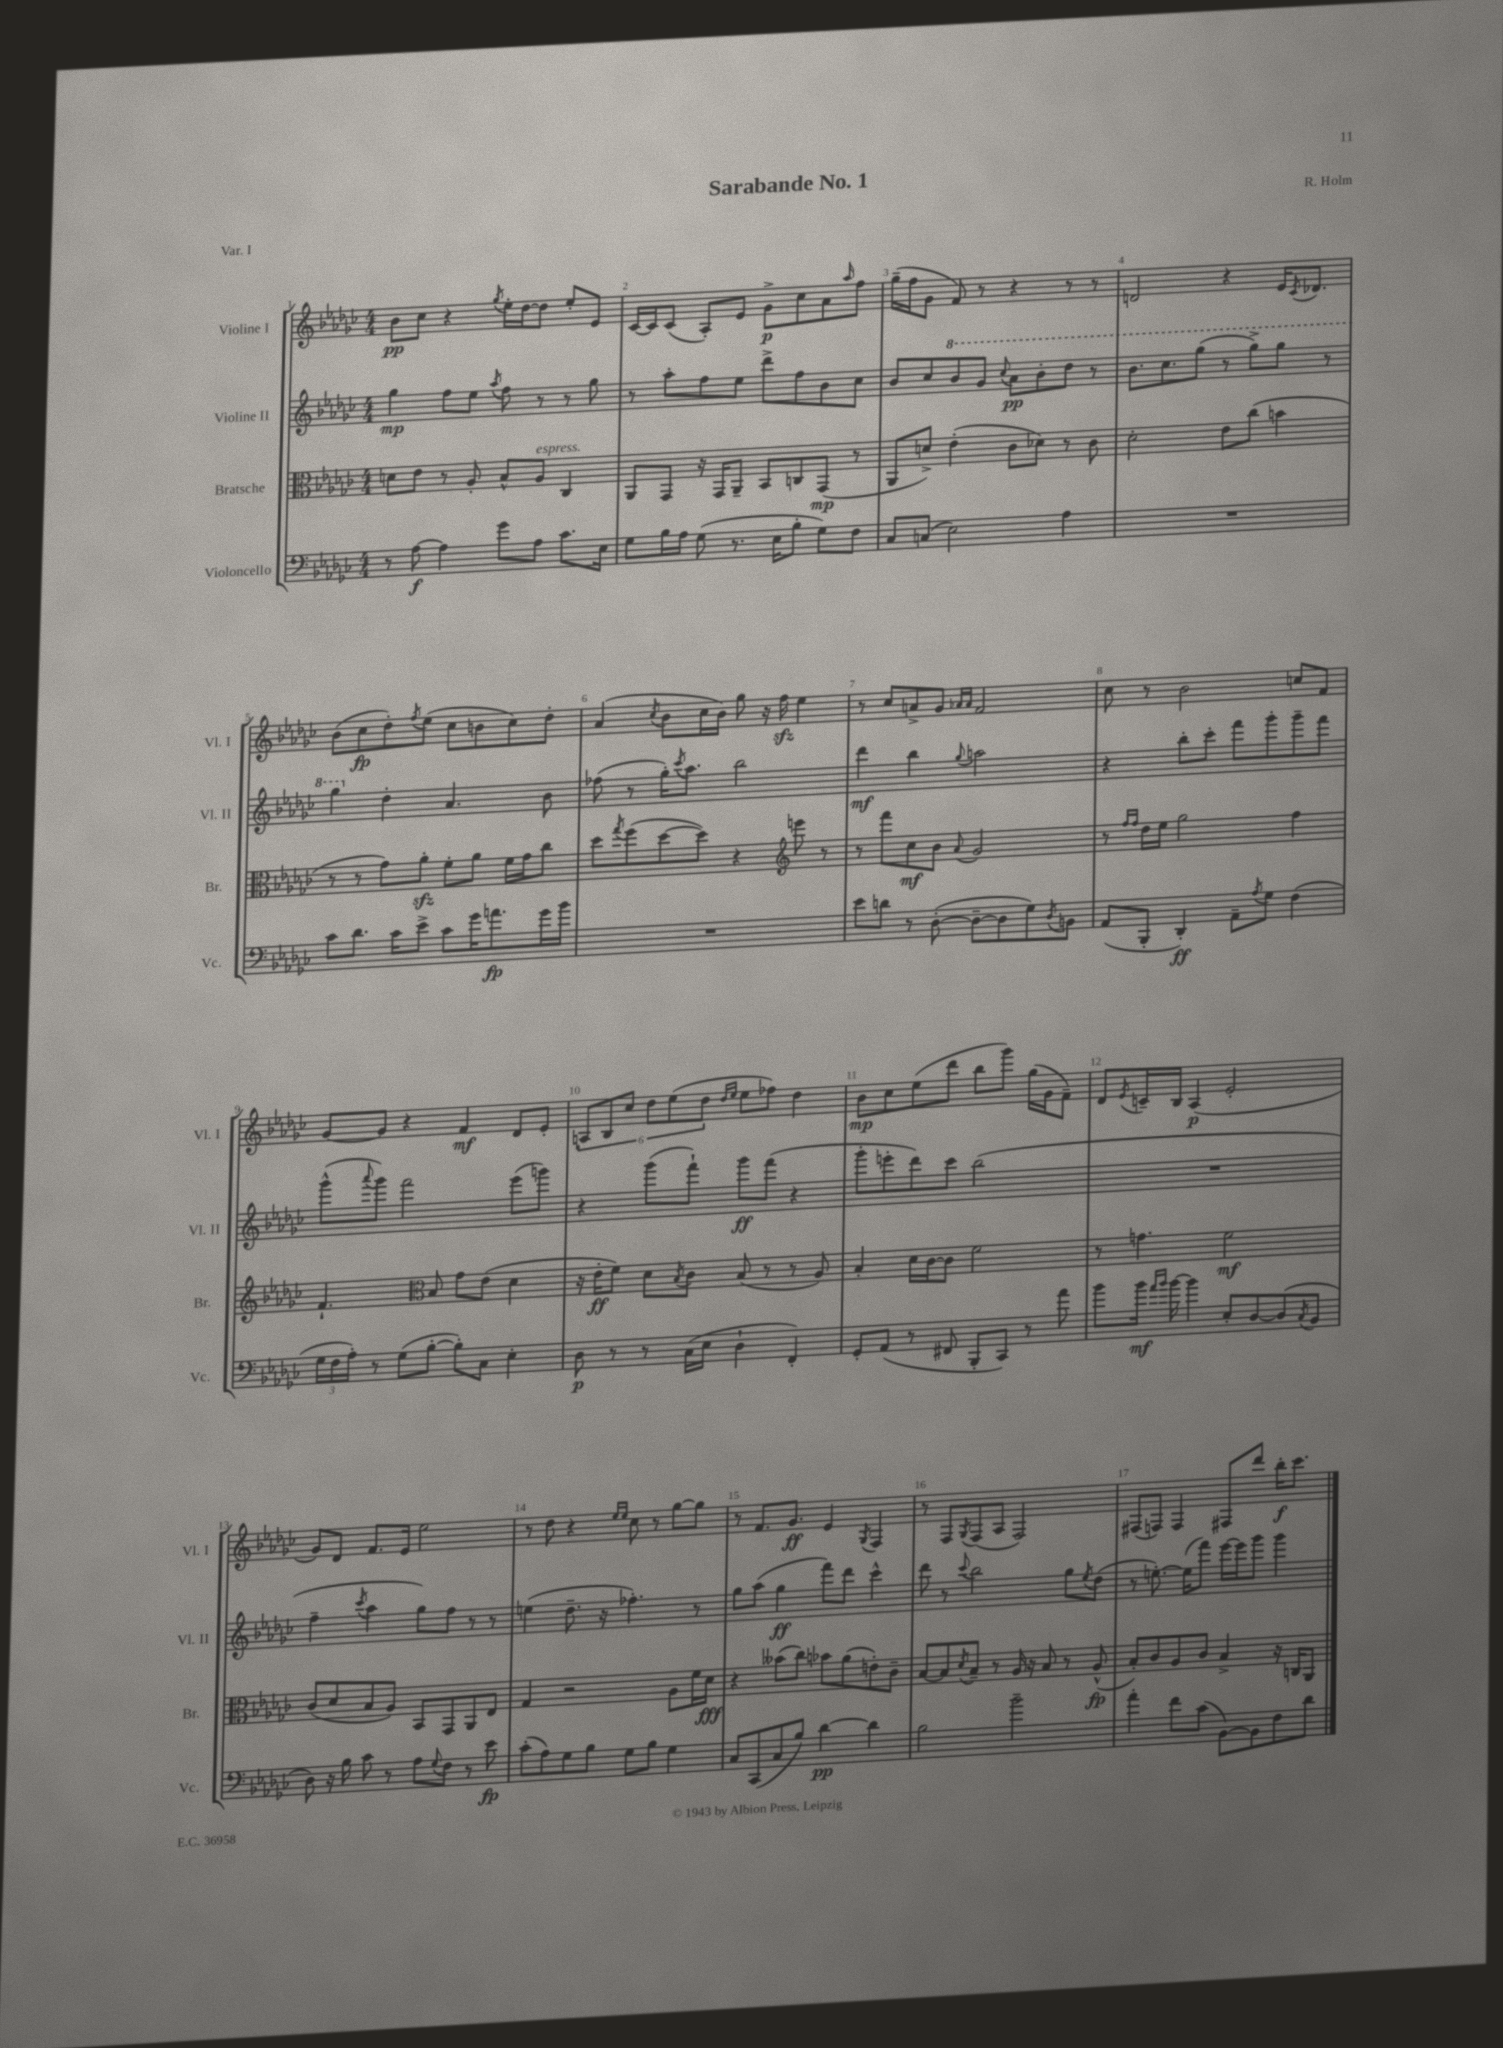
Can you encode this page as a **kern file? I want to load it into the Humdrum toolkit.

**kern	**dynam	**kern	**dynam	**kern	**dynam	**kern	**dynam
*part4	*part4	*part3	*part3	*part2	*part2	*part1	*part1
*staff4	*staff4	*staff3	*staff3	*staff2	*staff2	*staff1	*staff1
*I"Violoncello	*	*I"Bratsche	*	*I"Violine II	*	*I"Violine I	*
*I'Vc.	*	*I'Br.	*	*I'Vl. II	*	*I'Vl. I	*
*clefF4	*	*clefC3	*	*clefG2	*	*clefG2	*
*k[b-e-a-d-g-c-]	*	*k[b-e-a-d-g-c-]	*	*k[b-e-a-d-g-c-]	*	*k[b-e-a-d-g-c-]	*
*M4/4	*	*M4/4	*	*M4/4	*	*M4/4	*
=1	=1	=1	=1	=1	=1	=1	=1
8r	.	8dn\L	.	4gg-\	mp	8b-\L	pp
[8A-\	f	8e-\J	.	.	.	8cc-\J	.
4A-\]	.	8r	.	8ff\L	.	4r	.
.	.	8A-'/	.	8ee-\J	.	.	.
.	.	.	.	8qaa-/	.	8qgg-/	.
8g-\L	.	8B-^^/L	.	8ff\	.	16ee-'\LL	.
.	.	.	.	.	.	[16dd-\J	.
!	!	!LO:TX:a:i:t=espress.	!	!	!	!	!
8A-\J	.	8A-/J	.	8r	.	8dd-\J]	.
8.c-\L	.	4C-/	.	8r	.	8ee-'/L	.
.	.	.	.	8gg-\	.	8e-/J	.
16E-\Jk	.	.	.	.	.	.	.
=2	=2	=2	=2	=2	=2	=2	=2
8G-\L	.	8AA-/L	.	8r	.	[16c-/LL	.
.	.	.	.	.	.	16c-/J]	.
16B-\L	.	8GG-/J	.	8aa-'\L	.	(8c-/J	.
16A-\JJ	.	.	.	.	.	.	.
(8G-\	.	16r	.	8ff\	.	8A-'/L)	.
.	.	16GG-/KL	.	.	.	.	.
8.r	.	8AA-~/J	.	8ee-\J	.	8e-/J	.
.	.	8BB-/L	.	8ddd-^\L	.	8g-^\L	p
16E-\KL	.	.	.	.	.	.	.
8B-'\J	.	8Cn/	.	8ff\	.	8cc-\	.
8G-\L)	.	(8GG-/J	mp	8b-\	.	8a-\	.
.	.	.	.	.	.	16qqaa-/	.
8F\J	.	8r	.	8cc-\J	.	8ff\J	.
=3	=3	=3	=3	=3	=3	=3	=3
8C-/L	.	8AA-/L	.	8b-/L	.	(16gg-~\LL	.
.	.	.	.	.	.	16ff\J	.
(8Cn/J	.	8dn^/J)	.	8cc-/	.	8g-\J	.
*	*	*	*	*8va	*	*	*
2E-\)	.	(4e-'\	.	8bb-/	.	8f/)	.
.	.	.	.	8gg-/J	.	8r	.
.	.	.	.	8qqccc-/	.	.	.
.	.	8c-\L	.	8aa-\L	pp	4r	.
.	.	8d-X\J)	.	8bb-'\	.	.	.
4A-\	.	8r	.	8ddd-\J	.	8r	.
.	.	8c-\	.	8r	.	8r	.
=4	=4	=4	=4	=4	=4	=4	=4
1r	.	2d-'\	.	8.bb-\L	.	2dn/	.
.	.	.	.	8.ccc-\	.	.	.
.	.	.	.	(8ggg-\J	.	.	.
.	.	8e-\L	.	8r	.	4r	.
.	.	(8cc-\J	.	8ggg-^\L)	.	.	.
.	.	4bn\	.	8ggg-\J	.	16e-/KL	.
.	.	.	.	.	.	8qc-/	.
.	.	.	.	.	.	8.d-X/J	.
.	.	.	.	8r	.	.	.
!!LO:LB:g=z
=5	=5	=5	=5	=5	=5	=5	=5
8c-\L	.	8r	.	4ggg-\	.	(8b-\L	.
8.d-\J	.	8r	.	.	.	8cc-\	fp
*	*	*	*	*X8va	*	*	*
.	.	8g-\L)	.	4dd-'\	.	8dd-'\)	.
16c-\KL	.	.	.	.	.	.	.
.	.	.	.	.	.	8qff/	.
8e-^\J	.	8a-zz'\J	.	.	.	(8ee-\J	.
8c-\L	.	8f'\L	.	4.a-/	.	8cc-\L	.
16g-\K	.	8a-\J	.	.	.	8bn\	.
8.an\	fp	.	.	.	.	.	.
.	.	16f\LL	.	.	.	8cc-\)	.
.	.	16g-\J	.	.	.	.	.
16g-\L	.	8cc-\J	.	8b-\	.	8dd-'\J	.
16b-\JJ	.	.	.	.	.	.	.
=6	=6	=6	=6	=6	=6	=6	=6
1r	.	8dd-\L	.	(8ff-X\	.	(4a-/	.
.	.	8qgg-/	.	.	.	.	.
.	.	(8ff\	.	8r	.	.	.
.	.	.	.	.	.	8qcc-/	.
.	.	[8dd-\	.	16gg-'\KL)	.	8b-\L	.
.	.	.	.	8qccc-/	.	.	.
.	.	.	.	8.aa-\J	.	.	.
.	.	8dd-\J])	.	.	.	16cc-\L	.
.	.	.	.	.	.	16b-\JJ)	.
.	.	4r	.	2bb-\	.	8gg-\	.
.	.	.	.	.	.	16r	.
.	.	.	.	.	.	16ffzz\	.
*	*	*clefG2	*	*	*	*	*
.	.	8eeen\	.	.	.	4ee-\	.
.	.	8r	.	.	.	.	.
=7	=7	=7	=7	=7	=7	=7	=7
8e-\L	.	8r	.	4ddd-\	mf	8r	.
8dn\J	.	8fff\L	.	.	.	8cc-/L	.
8r	.	8cc-\	mf	4bb-\	.	8an^/	.
([8D-'\	.	8b-\J	.	.	.	8g-/J	.
.	.	.	.	.	.	16qqa-X/LL	.
.	.	8qqa-/	.	8qqgg-/	.	16qqa-/JJ	.
8D-~\L_	.	2g-/	.	2aan\	.	2f/	.
8D-\]	.	.	.	.	.	.	.
8G-\)	.	.	.	.	.	.	.
8qD-/	.	.	.	.	.	.	.
8BBn\J	.	.	.	.	.	.	.
=8	=8	=8	=8	=8	=8	=8	=8
(8AA-/L	.	8r	.	4r	.	8cc-\	.
.	.	16qqff/LL	.	.	.	.	.
.	.	16qqff/JJ	.	.	.	.	.
8BBB-'/J	.	16dd-\LL	.	.	.	8r	.
.	.	16ee-\JJ	.	.	.	.	.
4DD-'/)	ff	2gg-\	.	8bb-'\L	.	2b-\	.
.	.	.	.	8ccc-'\J	.	.	.
8AA-~\L	.	.	.	8fff\L	.	.	.
8qA-/	.	.	.	.	.	.	.
8G-\J	.	.	.	8ggg-'\	.	.	.
(4F\	.	4ff\	.	8ggg-~\	.	8ccn/L	.
.	.	.	.	8fff\J	.	8f/J	.
!!LO:LB:g=z
=9	=9	=9	=9	=9	=9	=9	=9
24G-\LL	.	4.f`/	.	(8ggg-^^\L	.	[8g-/L	.
24F\	.	.	.	.	.	.	.
24A-'\JJ)	.	.	.	.	.	.	.
.	.	.	.	8qqaaa-/	.	.	.
8r	.	.	.	8ggg-\J)	.	8g-/J]	.
(8G-\L	.	.	.	2fff\	.	4r	.
*	*	*clefC3	*	*	*	*	*
[8B-'\J	.	8B-/	.	.	.	.	.
8B-'\L])	.	8g-\L	.	.	.	4f/	mf
8C-\J	.	(8e-\J	.	.	.	.	.
4E-'\	.	4d-\	.	(8eee-\L	.	8d-/L	.
.	.	.	.	8gggn\J)	.	8e-'/J	.
=10	=10	=10	=10	=10	=10	=10	=10
8D-\	p	16r	.	4r	.	12An/L	.
.	.	16e-'\KL	ff	.	.	.	.
.	.	.	.	.	.	12B-/	.
8r	.	8f\J)	.	.	.	.	.
.	.	.	.	.	.	12cc-/J	.
8r	.	8d-\L	.	(8ggg-\L	.	12dd-\L	.
.	.	.	.	.	.	(12ee-\	.
.	.	8qB-/	.	.	.	.	.
(16C-\LL	.	8c-\J	.	8fff`\J)	.	.	.
.	.	.	.	.	.	12dd-\J	.
16E-\JJ	.	.	.	.	.	.	.
.	.	.	.	.	.	16qqdd-/LL	.
.	.	.	.	.	.	16qqee-/JJ	.
4D-`\	.	(8B-/	.	8ggg-\L	ff	8ee-\L	.
.	.	8r	.	(8fff\J	.	8ff-X\J)	.
4FF'/)	.	8r	.	4r	.	4dd-\	.
.	.	8A-/)	.	.	.	.	.
=11	=11	=11	=11	=11	=11	=11	=11
8GG-'/L	.	4B-'/	.	8ggg-'\L	.	8b-\L	mp
(8AA-/J	.	.	.	8eeen'\	.	8cc-\	.
8r	.	16d-\LL	.	8ddd-\)	.	(8ee-\	.
.	.	[16c-\J	.	.	.	.	.
8FF#X/	.	8c-\J]	.	8ccc-\J	.	8ddd-\J	.
8BBB-'/L	.	2f\	.	(2bb-\	.	8bb-\L	.
8CC-/J)	.	.	.	.	.	8ggg-\J)	.
8r	.	.	.	.	.	(16gg-\LL	.
.	.	.	.	.	.	16g-\J	.
8a-\	.	.	.	.	.	8f~\J)	.
=12	=12	=12	=12	=12	=12	=12	=12
8b-\L	.	8r	.	1r	.	8d-/L	.
.	.	.	.	.	.	8qe-/	.
16b-\Jk	mf	4.gn\	.	.	.	16cn~/L	.
16qqa-/LL	.	.	.	.	.	.	.
16qqb-/JJ	.	.	.	.	.	.	.
[16b-\	.	.	.	.	.	16B-/JJ	.
4b-\]	.	.	.	.	.	(4A-/	p
8E-'/L	.	2f\	mf	.	.	2e-'/	.
[8D-/	.	.	.	.	.	.	.
(8D-/]	.	.	.	.	.	.	.
8qC-/	.	.	.	.	.	.	.
8BB-/J	.	.	.	.	.	.	.
!!LO:LB:g=z
=13	=13	=13	=13	=13	=13	=13	=13
8D-\)	.	(8c-/L	.	4ff~\	.	8g-/L)	.
16r	.	8d-/	.	.	.	8d-/J	.
16B-\	.	.	.	.	.	.	.
.	.	.	.	8qccc-/	.	.	.
8c-\	.	8B-/	.	4aa-\	.	8.f/L	.
8r	.	8A-/J)	.	.	.	.	.
.	.	.	.	.	.	16e-/Jk	.
8A-\L	.	8BB-/L	.	8gg-\L)	.	2ee-\	.
8qqG-/	.	.	.	.	.	.	.
8F\J	.	8GG-/	.	8ff\J	.	.	.
8r	.	8AA-/	.	8r	.	.	.
8e-\	fp	8E-/J	.	8r	.	.	.
=14	=14	=14	=14	=14	=14	=14	=14
(8c-'\L	.	4G-/	.	(4een\	.	8r	.
8A-\)	.	.	.	.	.	8dd-\	.
8G-\	.	2r	.	8.dd-~\	.	4r	.
8B-\J	.	.	.	.	.	.	.
.	.	.	.	16r	.	.	.
.	.	.	.	.	.	16qqee-/LL	.
.	.	.	.	.	.	16qqee-/JJ	.
8G-\L	.	.	.	4.ff-X'\)	.	8cc-\	.
8B-\J	.	.	.	.	.	8r	.
4G-\	.	8A-\L	.	.	.	[8gg-\L	.
.	.	16f\L	.	8r	.	8gg-\J]	.
.	.	16d-\JJ	fff	.	.	.	.
=15	=15	=15	=15	=15	=15	=15	=15
8C-/L	.	4r	.	8gg-\L	.	8r	.
(8CC-/	.	.	.	(8aa-\J	.	8.f/L	.
8C-/	.	(8b--X\L	.	4gg-\	ff	.	.
.	.	.	.	.	.	8.g-/J	ff
8B-/J)	.	8cc-\J)	.	.	.	.	.
[4d-\	pp	8b-X\L	.	8fff\L)	.	4e-/	.
.	.	(8a-\	.	8ddd-\J	.	.	.
.	.	.	.	.	.	8qG-/	.
4d-\]	.	8en'\)	.	4ccc-^^\	.	4F/	.
.	.	8c-~\J	.	.	.	.	.
=16	=16	=16	=16	=16	=16	=16	=16
2B-\	.	[8B-/L	.	8ddd-\	.	8r	.
.	.	8B-/]	.	8r	.	8F/L	.
.	.	8qd-/	.	8qqccc-/	.	8qG-/	.
.	.	8B-~/J	.	2bb-\	.	(8F/	.
.	.	8r	.	.	.	8A-/J	.
2b-~\	.	16A-/	.	.	.	2F/)	.
.	.	16r	.	.	.	.	.
.	.	8B-/	.	.	.	.	.
.	.	8r	.	8gg-\L	.	.	.
.	.	.	.	8qee-/	.	.	.
.	.	(8A-^^/	fp	(8dd-\J	.	.	.
=17	=17	=17	=17	=17	=17	=17	=17
4a-'\	.	8B-'/L)	.	8r	.	(8F#X/L	.
.	.	8c-/	.	[8.een'\)	.	8Fn/J)	.
8f\L	.	8A-/	.	.	.	4F/	.
.	.	.	.	(16ee\KL]	.	.	.
(8c-\J	.	8c-/J	.	8fff\J)	.	.	.
[8BB-\L)	.	4B-^/	.	[16eee-\LL	.	8F#X/L	.
.	.	.	.	16eee-\J]	.	.	.
8BB-\]	.	.	.	8ggg-\J	.	8ddd-/J	.
8F\	.	16r	.	4ggg-\	.	16bb-'\KL	f
.	.	16Cn/KL	.	.	.	8.ccc-\J	.
8d-\J	.	8AA-/J	.	.	.	.	.
==	==	==	==	==	==	==	==
*-	*-	*-	*-	*-	*-	*-	*-
